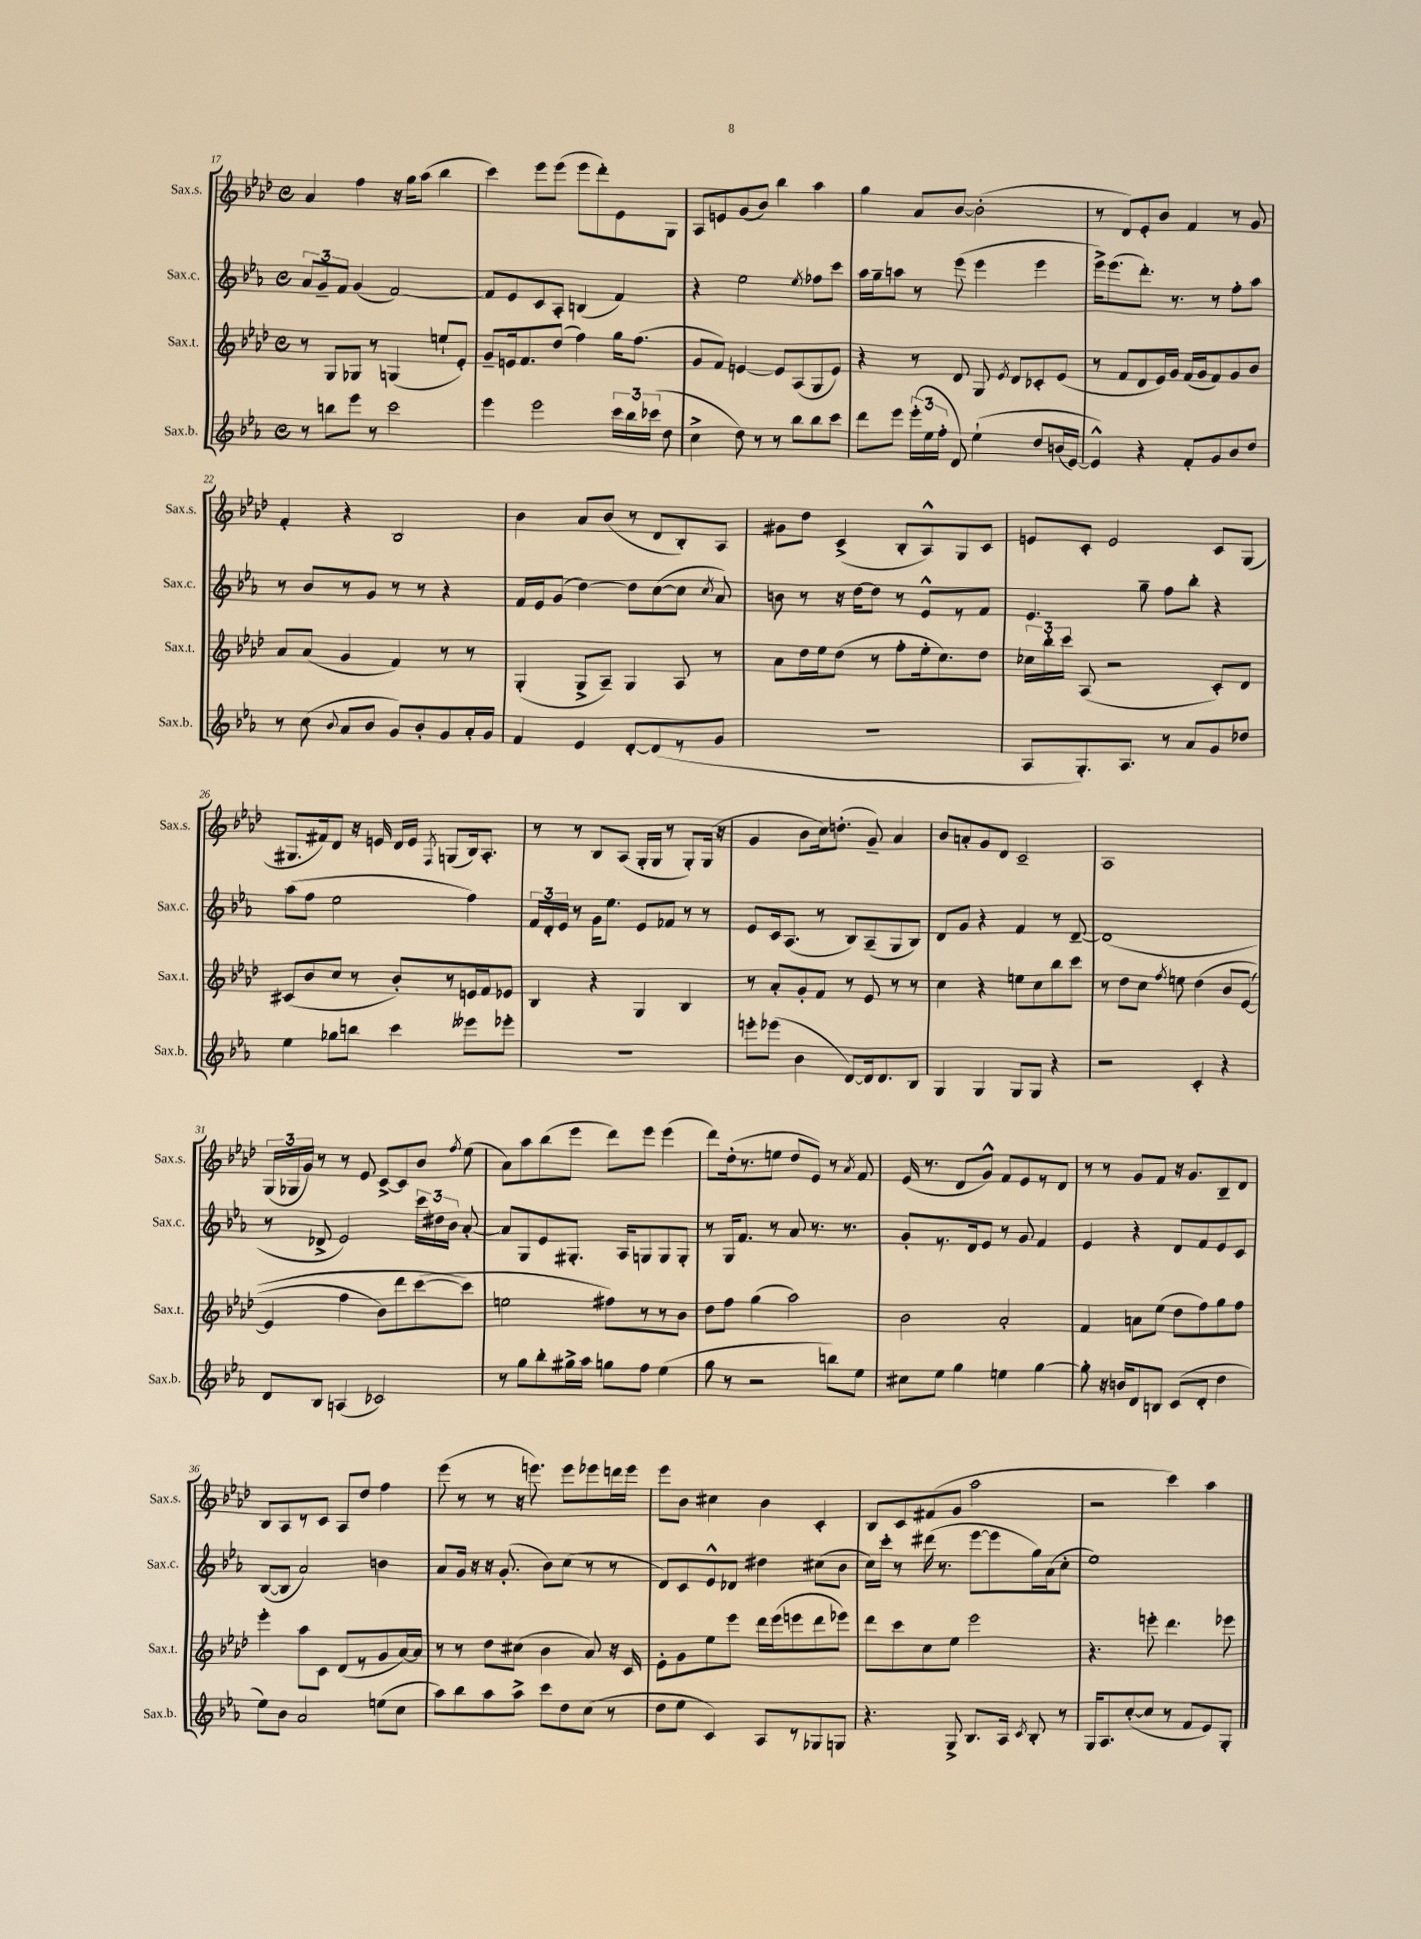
<<
\new StaffGroup <<
\new Staff = "s0" \with { instrumentName = "Sax.s." shortInstrumentName = "Sax.s." } {
    \clef treble \key aes \major \defaultTimeSignature \time 4/4
    \autoBeamOff aes'4 f''4 r16 g''16[ aes''8]( bes''4 |
    c'''4) ees'''8[ ees'''8]( ees'''8[ des'''8-.) ees'8 g8] |
    aes8[ e'8 g'8( bes'8]) bes''4 aes''4 |
    g''4 aes'8[ bes'8]~ bes'2-.( |
    r8 des'8[) ees'8-. bes'8] f'4 r8 g'8 |
    f'4-. r4 bes2 |
    bes'4 aes'8[ bes'8]( r8 des'8[ bes8-.) aes8] |
    gis'8[ des''8] c'4->( bes8[-. aes8-^) g8 c'8] |
    e'8[ c'8]-. e'2 c'8[ g8]( |
    gis8.[ fis'16) des'8] r16 e'16 des'16[ e'16] \acciaccatura { f8 } g8[( bes16) aes8.]-. |
    r8 r8 bes8[ aes8]( g16[-. g16] r8 g8[-.) g16]( r16 |
    g'4 bes'8[ c''16) d''8.]-.( g'8--) aes'4 |
    bes'8[ a'8-. g'8 des'8] c'2-- |
    aes1 |
    \tuplet 3/2 { g16[( ges16 g'16]) } r8 r8 ees'8 c'8[~-> c'8 bes'8] \acciaccatura { f''8 } ees''8( |
    aes'8[) aes''8 bes''8( ees'''8] des'''8[) ees'''8] ees'''4( |
    des'''8[) des''16-.( r8. e''8] des''8[ ees'8]) r8 \acciaccatura { aes'8 } f'8 |
    ees'16( r8. des'8[ g'8]-^) f'8[ ees'8 r8 des'8] |
    r8 r8 g'8[ f'8] r16 g'8.[ bes8-- des'8] |
    bes8[ aes8 r8 c'8] aes8[ des''8] f''4 |
    ees'''8( r8 r8 r16 e'''8.) e'''8[ ees'''8 d'''16 ees'''16] |
    ees'''8[ bes'8] cis''4 bes'4 c'4-. |
    bes8[ c'8 fis'8( g'8] aes''2 |
    r2 c'''4) aes''4 \bar "|." |
}
\new Staff = "s1" \with { instrumentName = "Sax.c." shortInstrumentName = "Sax.c." } {
    \clef treble \key ees \major \defaultTimeSignature \time 4/4
    \autoBeamOff \tuplet 3/2 { aes'8[ g'8-- f'8] } g'4( f'2~) |
    f'8[ ees'8 c'8 aes8]-. b4( f'4) |
    r4 ees''2 \acciaccatura { ees''8 } fes''8[ c'''8] |
    aes''16[ g''16-- a''8] r8 ees'''8( ees'''4 ees'''4 |
    ees'''16[->) ees'''8.( d'''8.]-.) r8. r8 f''8[-. aes''8] |
    r8 bes'8[ r8 g'8] r8 r8 r4 |
    f'16[ ees'16 g'8]( d''4~) d''8[ c''8~( c''8] \acciaccatura { c''8 } aes'8) |
    b'8 r8 r16 d''16[~ d''8] r8 ees'8[-^ r8 f'8] |
    ees'4. g''8-- f''8[ bes''8]-. r4 |
    aes''8[( f''8] ees''2 f''4) |
    \tuplet 3/2 { f'16[ d'16-. ees'16] } r8 g'16[ ees''8.] ees'8[ fes'8] r8 r8 |
    ees'8[ c'16 aes8.]( r8 bes8[) aes8--( g8 bes8]) |
    d'8[ g'8] r4 f'4 r8 d'8~-- |
    d'1( |
    r8 des'8-> ees'2) \tuplet 3/2 { c'''16[ dis''16 bes'16] } aes'8~-. |
    aes'8[ g8 ees'8 gis8.]-. aes16[ g8 g8 g8]-. |
    r8 g16[ f'8.] r8 aes'8 r8. r8. |
    g'8[-. r8. d'16 ees'8] r8 g'8 f'4 |
    ees'4 r4 d'8[ f'8 ees'8 c'8] |
    bes8[~( bes8] aes'2) b'4 |
    aes'8[ g'16] r16 r16 g'8.-.( bes'8[) c''8]( r8 r8 |
    d'8[) c'8 ees'8-^ des'8] dis''4 cis''8[( bes'8] |
    c''16[) c'''16]-. r8 dis'''16( r8. ees'''8[~ ees'''8 g''16) aes'16( c''8]-. |
    ees''1) \bar "|." |
}
\new Staff = "s2" \with { instrumentName = "Sax.t." shortInstrumentName = "Sax.t." } {
    \clef treble \key aes \major \defaultTimeSignature \time 4/4
    \autoBeamOff r8 g8[ ges8] r8 g4( e''8[-! ees'8]-.) |
    g'8[-- e'16 f'8. des''8]( f''4) g''16[ f''8.]( |
    g'8[ f'8]) e'4~ e'8[ aes8( g8 e'8]) |
    r4 r8 des'8 g8 \acciaccatura { ees'8 } des'8[ ces'8-. ees'8]( |
    r8 f'8[ des'8 ees'16) g'16] f'16[( g'16 f'8) g'8 bes'8] |
    aes'8[ aes'8]( g'4 f'4) r8 r8 |
    g4-.( g8[-> aes8]--) g4 aes8 r8 |
    aes'8[ des''16 ees''16 des''8]( r8 f''8[-. ees''16-. c''8.) des''8] |
    \tuplet 3/2 { ces''16[ bes''16-. c'''16] } aes8( r2 c'8[-.) des'8] |
    cis'8[( bes'8 c''8] r8 bes'8[-.) r8 e'16 f'16 ees'8] |
    bes4 r4 g4 bes4 |
    r8 aes'8[-. g'8-. f'8] r8 ees'8 r8 r8 |
    c''4 r4 e''8[ c''8 bes''8 c'''8] |
    r8 des''8[ c''8] \acciaccatura { f''8 } e''8 des''4\( bes'8[ ees'8]~( |
    ees'4 f''4 bes'8[) des'''8 c'''8~( c'''8]\) |
    e''2 fis''8[) r8 r8 bes'8] |
    des''8[ f''8] g''4( aes''2) |
    bes'2 aes'2-. |
    f'4 a'8[ ees''8]( des''8[ f''8) g''8 f''8] |
    ees'''4-. aes''8[ c'8] des'8[( r8 g'8 aes'16~) aes'16] |
    r8 r8 des''8[ cis''8]( bes'4 aes'8) r16 c'16 |
    ees'8[-. g'8 ees''8 ees'''8] des'''16[ ees'''16( e'''8 des'''8 ees'''8]) |
    des'''8[ c'''8 c''8 ees''8] ees'''2 |
    r4. e'''8-. des'''4. ees'''8 \bar "|." |
}
\new Staff = "s3" \with { instrumentName = "Sax.b." shortInstrumentName = "Sax.b." } {
    \clef treble \key ees \major \defaultTimeSignature \time 4/4
    \autoBeamOff r8 b''8[ ees'''8] r8 c'''2 |
    ees'''4 ees'''2 \tuplet 3/2 { c'''16[ bes''16 ces'''16]( } d''8 |
    c''4-> d''8) r8 r8 bes''8[ bes''8 c'''8] |
    d'''8[ ees'''8] \tuplet 3/2 { ees'''16[-.( ees''16 f''16]-. } d'8) ees''4-!\( d''8[ b'16( ees'16]~) |
    ees'4-^\) r4 f'8[-. g'8 bes'8 d''8] |
    r8 c''8( \appoggiatura { bes'8 } aes'8[ bes'8] g'8[) bes'8-. g'8 aes'16-. g'16] |
    f'4 ees'4 d'8[~-. d'8( r8 g'8] |
    R1 |
    aes8[ g8.-.) aes8.] r8 aes'8[ g'8 des''8] |
    ees''4 ges''8[ b''8] c'''4 eeses'''8[ ees'''8]-. |
    R1 |
    e'''8[-. ees'''8]( bes'4 d'8[~) d'16 d'8. bes8] |
    g4 g4 g8[ g8] r4 |
    r2 c'4-. r4 |
    d'8[ bes8] a4( ces'2) |
    r8 g''8[ bes''8-. gis''16-> aes''16] g''8[ f''8] ees''4( |
    g''8 r8 r2 b''8[) ees''8] |
    cis''8[ ees''8] g''4 e''4 g''4~ |
    g''8-. r16 b'16[ d'8 b8] c'8[( d'8]-. d''4 |
    ees''8[) bes'8] aes'2 e''8[( c''8] |
    aes''8[) bes''8 aes''8 aes''8]-> c'''8[ d''8 c''8]( r8 |
    d''8[ ees''8] c'4) aes8[ r8 ges8 g8] |
    r4. g8-> bes8.[ aes16] \acciaccatura { c'8 } bes8-. r8 |
    g16[ aes8. c''8~-.( c''8] r8 f'8[ ees'8) g8]-. \bar "|." |
}
>>
>>
\layout { \context { \Score currentBarNumber = #17 } }
